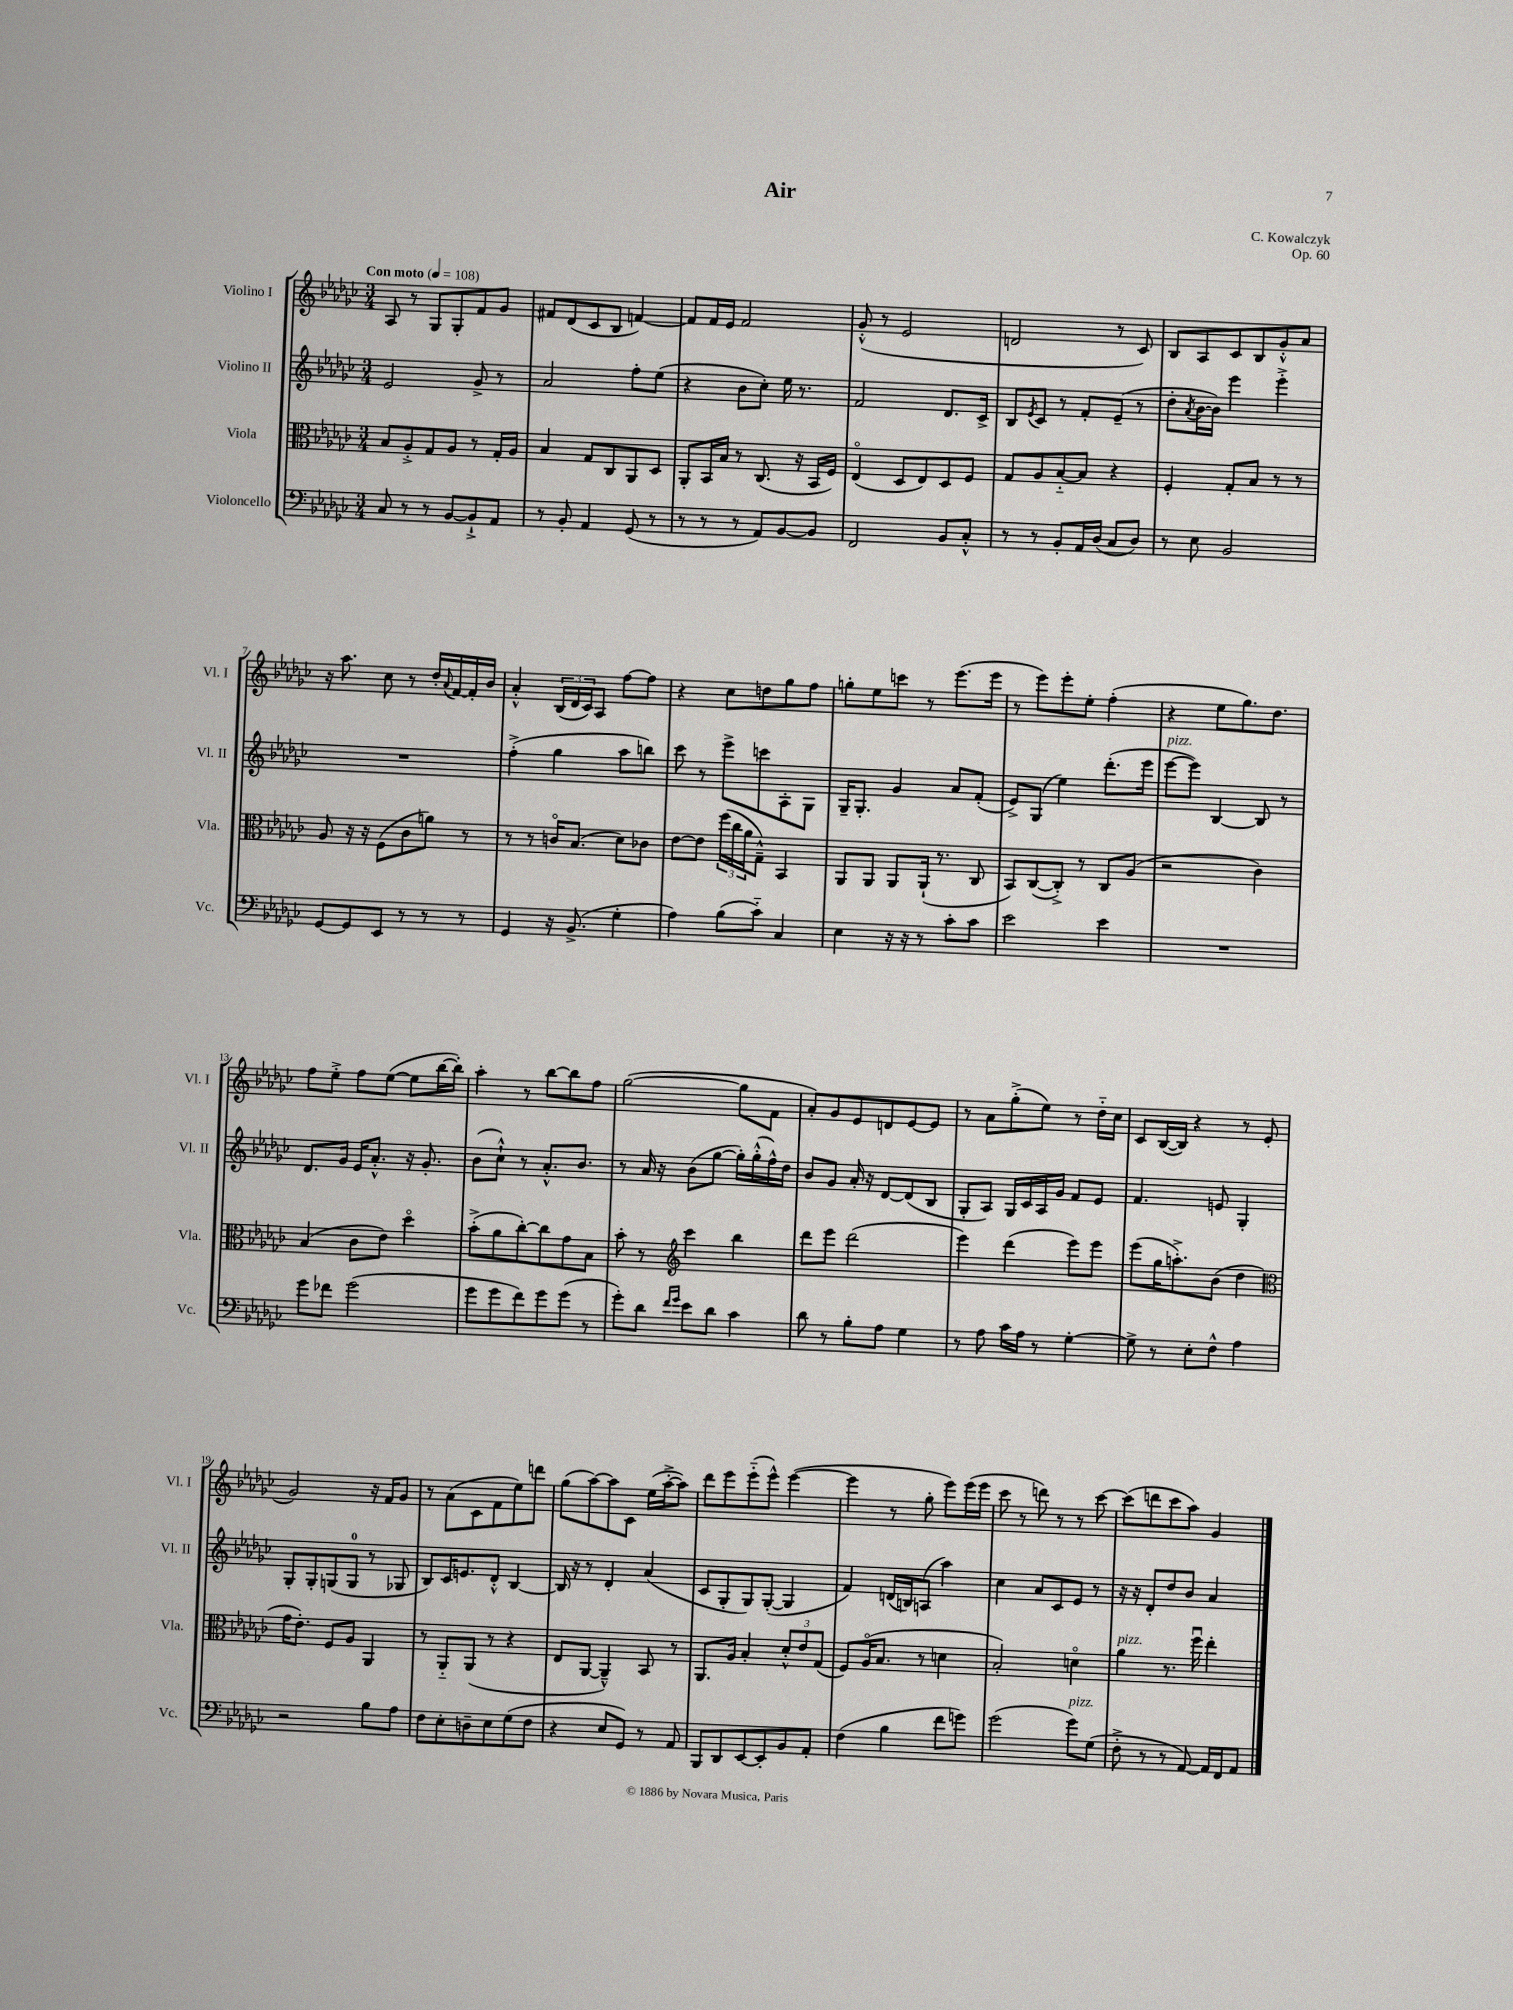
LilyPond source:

\header { title = "Air" composer = "C. Kowalczyk" opus = "Op. 60" }
<<
\new StaffGroup <<
\new Staff = "s0" \with { instrumentName = "Violino I" shortInstrumentName = "Vl. I" } {
    \clef treble \key ges \major \numericTimeSignature \time 3/4 \tempo "Con moto" 4 = 108
    aes8 r8 ges8 ges8-. f'8 ges'8 |
    fis'8 des'8( ces'8 bes8 f'4~) |
    f'8 f'16 ees'16 f'2 |
    ges'8-.-^( r8 ees'2 |
    d'2 r8 ces'8) |
    bes8 aes8 ces'8 bes8 ges'8-.-^ aes'8 |
    r16 aes''8. ces''8 r8 des''16-. \appoggiatura { aes'8 } f'16~ f'16-. bes'16 |
    aes'4-.-^ \tuplet 3/2 { bes16( des'16 ces'16) } aes8 f''8~ f''8 |
    r4 ces''8 d''8 ges''8 f''8 |
    g''8-. ees''8 c'''8 r8 ees'''8.( ees'''16 |
    r8 ees'''8) ees'''8-. ees''8-. f''4-.( |
    r4 ees''8 ges''8.) des''8. |
    f''8 ees''8-.-> f''8 ees''8~( ees''8 bes''16~ bes''16-.) |
    aes''4-. r8 bes''8~ bes''8 f''8 |
    ges''2~( ges''8 f'8 |
    aes'8-.) ges'8 ees'8 d'8 ees'8~ ees'8 |
    r8 aes'8 ges''8-.->( ees''8) r8 des''16-_ ces''16 |
    ces'8 bes16~( bes16) r4 r8 ees'8( |
    ges'2) r16 f'16 ges'8 |
    r8 aes'8( ces'8 f'8 ees''8) d'''8 |
    ges''8( aes''8~) aes''8 ces'8 ees''16( aes''16~-.-> aes''8) |
    des'''8 ees'''8 ees'''8-_( ees'''8-^) ees'''4~( |
    ees'''4 r8 ges''8-. ees'''8) ees'''16( ees'''16 |
    ces'''8 r8 d'''8) r8 r8 ces'''8~ |
    ces'''8( d'''8 ces'''8 aes''8) ges'4 \bar "|." |
}
\new Staff = "s1" \with { instrumentName = "Violino II" shortInstrumentName = "Vl. II" } {
    \clef treble \key ges \major \numericTimeSignature \time 3/4
    ees'2 ges'8-> r8 |
    aes'2 f''8-. ees''8( |
    r4 bes'8 ces''8-.) ees''16 r8. |
    f'2 des'8. ces'16-> |
    bes8 \acciaccatura { ees'8 } ces'8 r8 f'8-. ees'8--( r8 |
    des''8-. \acciaccatura { aes'8 } bes'16~ bes'16) ees'''4 ees'''4-.-> |
    R2. |
    f''4-.->( ges''4 aes''8 b''8) |
    ces'''8 r8 ees'''8-> c'''8 aes8-. ges8 |
    ges16-- ges8.-. ges'4 aes'8 f'8-.( |
    ees'8->) ges8( ees''4) des'''8.-.( ees'''16 |
    ees'''8~^\markup { \italic "pizz." } ees'''8) bes4~ bes8 r8 |
    des'8. ges'16 ees'16 aes'8.-.-^ r16 ges'8.-. |
    bes'8( ces''8-!-^) r8 aes'8.-.-^ bes'8. |
    r8 aes'16 r16 bes'8( ges''8~ ges''16-.) ges''16-.-^( f''16-^) des''16 |
    bes'8 ges'8 aes'16-. r16 des'8~ des'8( bes8 |
    ges8-. aes8) ges16 ces'16 aes16 ges'16 f'8 ees'8 |
    f'4. e'8 ges4-. |
    ges8-. ges8-. g8( g8-0 r8 ges8 |
    bes8) ces'16 e'8. des'8-.-^ bes4~ |
    bes16 r16 r8 des'4-. aes'4( |
    ces'8 ges8-. ges8) ges8~-.( ges4 |
    f'4) d'16( b16) a8( aes''4) |
    ces''4 aes'8 ces'8 ees'8 r8 |
    r16 r16 des'8-. des''8 bes'8 aes'4 \bar "|." |
}
\new Staff = "s2" \with { instrumentName = "Viola" shortInstrumentName = "Vla." } {
    \clef alto \key ges \major \numericTimeSignature \time 3/4
    bes8 aes8-.-> ges8 aes8 r8 ges16-. aes16 |
    bes4 ges8 ces8 aes,8 des8 |
    aes,8-. bes,16 bes16 r8 ces8.( r16 bes,16 f16) |
    ees4\flageolet( des8 ees8) des8 f8 |
    ges8 aes8 bes8~-_ bes8 r4 |
    f4-. ges8-. bes8 r8 r8 |
    aes8 r16 r16 f8( ces'8 a'8) r8 |
    r8 r8 c'16\flageolet bes8.( des'8) ces'8 |
    ees'8~ ees'8 \tuplet 3/2 { f''16( ces''16 aes'16 } ges8---^) bes,4 |
    aes,8 aes,8 aes,8 aes,16-!( r8. ces8 |
    bes,8) ces8~( ces8-.->) r8 ces8 aes8( |
    r2 ces'4) |
    bes4( ces'8 ees'8) des''4\flageolet |
    bes'8-.->( aes'8 ces''8~-.) ces''8 ges'8 bes8 |
    bes'8-. r8 \clef treble ces'''4 bes''4 |
    des'''8 ees'''8 des'''2( |
    ees'''4) des'''4( ees'''8) ees'''8 |
    ees'''8( ges''16 a''8.-.->) bes'8( des''4 |
    \clef alto ges'16 ees'8.-.) f8 aes8 aes,4 |
    r8 aes,8-_ aes,8( r8 r4 |
    ees8 aes,8~ aes,4---^) bes,8 r8 |
    aes,8. aes16 bes4-. \tuplet 3/2 { des'8-.-^ ees'8 ges8( } |
    f8) aes16\flageolet( bes8. r8 d'4 |
    bes2-.) d'4\flageolet |
    aes'4^\markup { \italic "pizz." } r8. f''16\downbow ees''4-. \bar "|." |
}
\new Staff = "s3" \with { instrumentName = "Violoncello" shortInstrumentName = "Vc." } {
    \clef bass \key ges \major \numericTimeSignature \time 3/4
    ces8 r8 r8 bes,8~ bes,8-!-> aes,8 |
    r8 bes,8-. aes,4 ges,8( r8 |
    r8 r8 r8 aes,8) bes,8~ bes,8 |
    f,2 bes,8 ces8-.-^ |
    r8 r8 bes,8-. aes,16 des16( ces8 des8) |
    r8 ees8 bes,2 |
    ges,8~ ges,8 ees,8 r8 r8 r8 |
    ges,4 r16 bes,8.->( ges4-. |
    aes4) bes8( ces'8-_) ces4 |
    ees4 r16 r16 r8 ces'8-. ces'8 |
    ees'2 ees'4 |
    R2. |
    ges'8 fes'8 ges'2( |
    ges'8 ges'8 f'8) ges'8 ges'8( r8 |
    ges'8-.) des'8 \grace { f'16 ges'16 } ees'8 des'8 ces'4 |
    des'8 r8 bes8-. aes8 ges4 |
    r8 aes8 ces'16 aes16 r8 ges4~-. |
    ges8-> r8 ees8-. f8-^ aes4 |
    r2 bes8 aes8 |
    f8 ees8-. d8-- ees8 ges8( f8 |
    r4 ees8 ges,8) r8 aes,8 |
    bes,,8 des,8 ees,8~ ees,8-. bes,8 aes,8-. |
    f4( bes4 f'8 g'8) |
    ges'2( ges'8^\markup { \italic "pizz." }) ges8( |
    f8-.-> r8 r8 aes,8~) aes,16 f,16 aes,8 \bar "|." |
}
>>
>>
